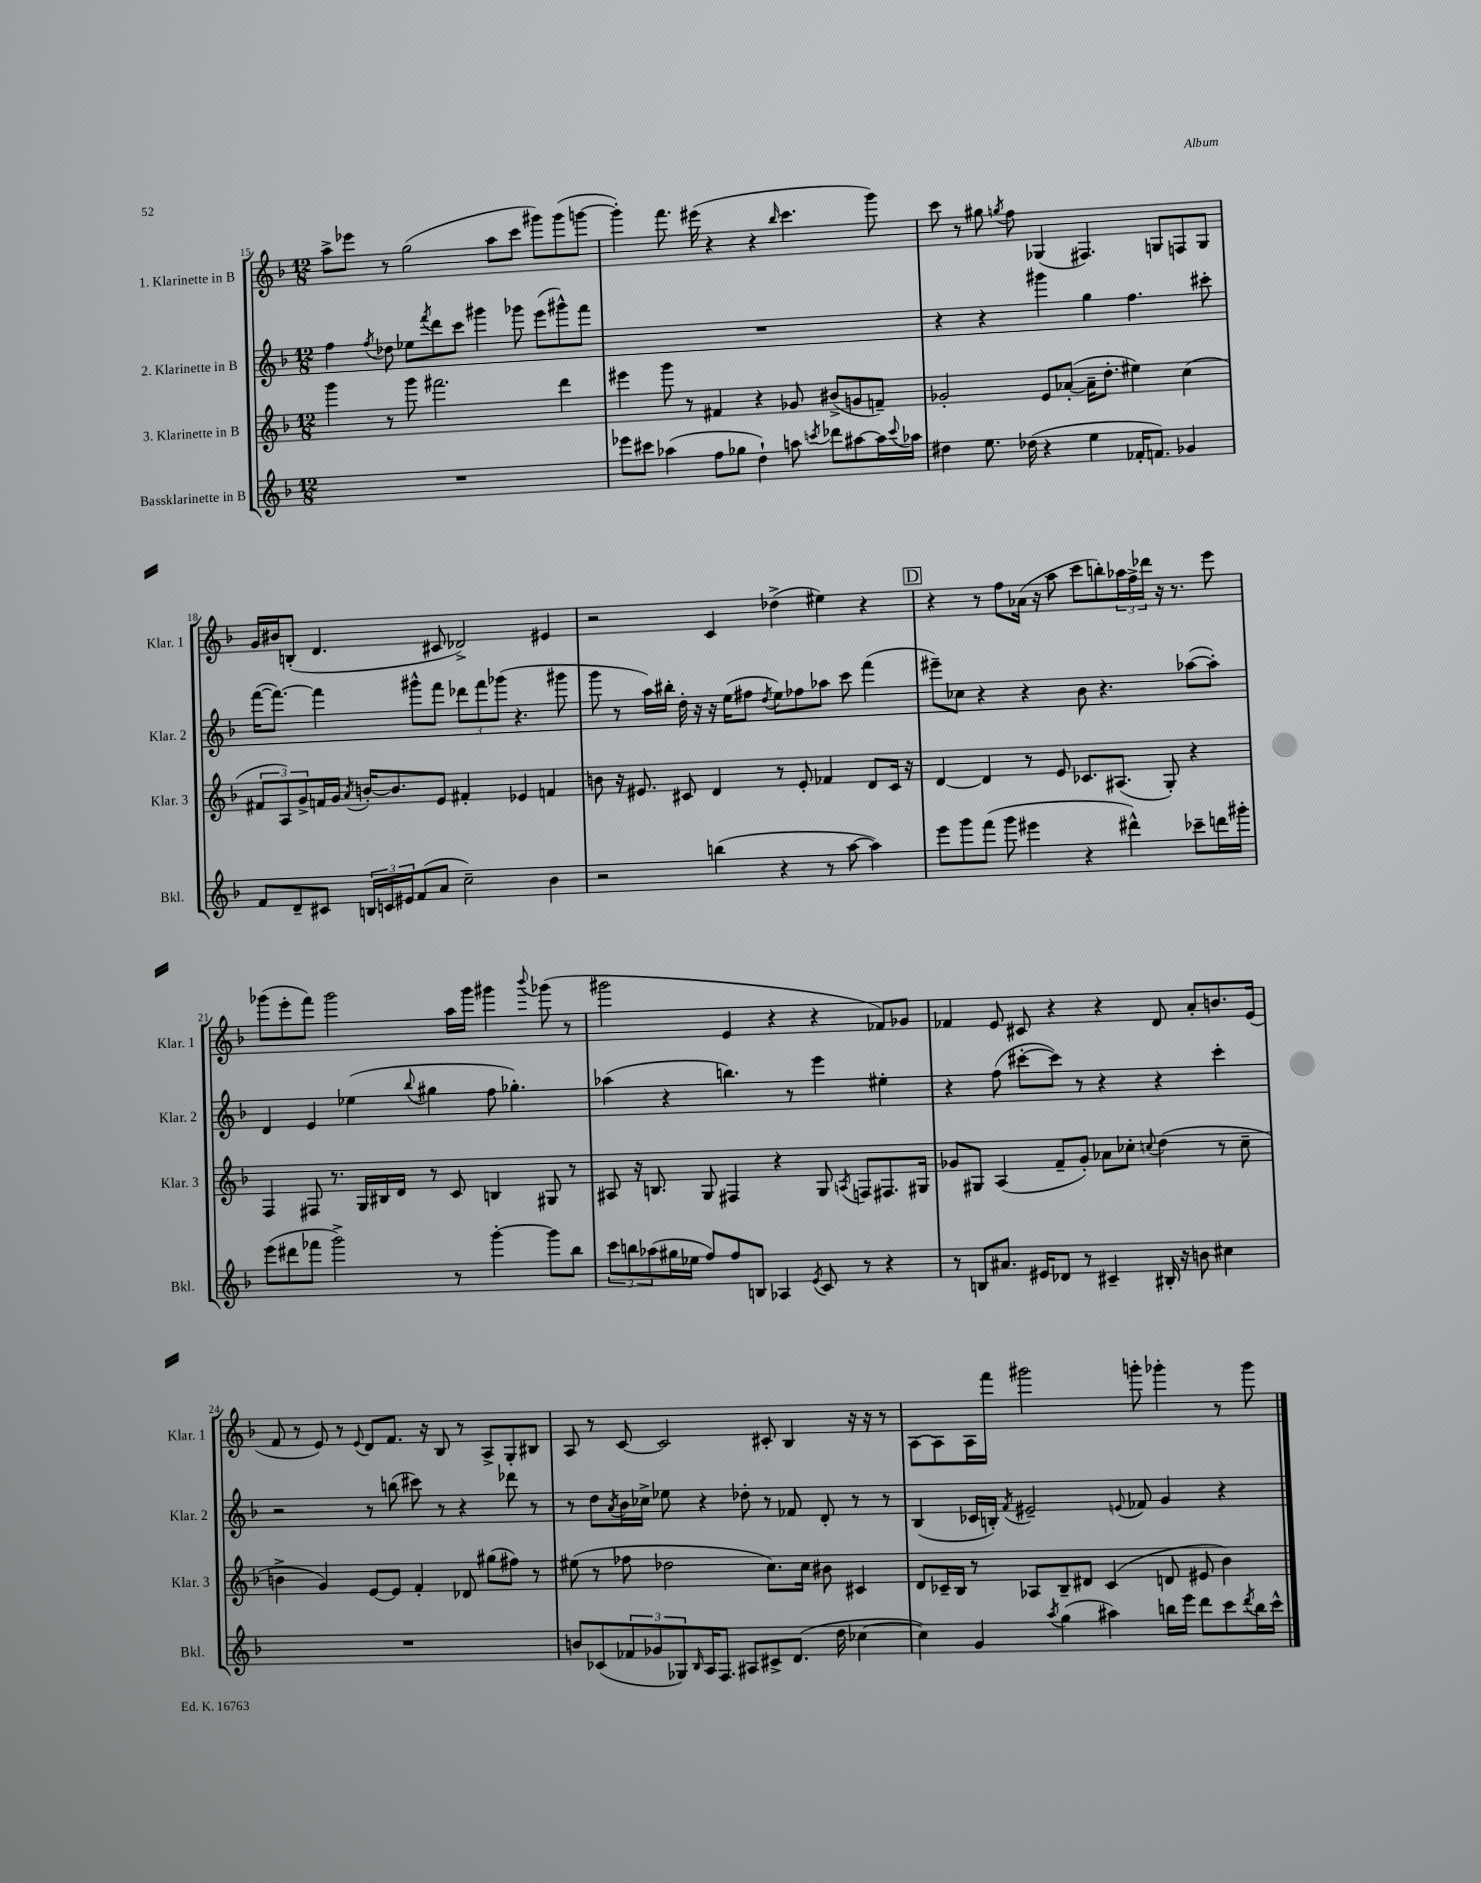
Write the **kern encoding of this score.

**kern	**kern	**kern	**kern
*part4	*part3	*part2	*part1
*staff4	*staff3	*staff2	*staff1
*I"Bassklarinette in B	*I"3. Klarinette in B	*I"2. Klarinette in B	*I"1. Klarinette in B
*I'Bkl.	*I'Klar. 3	*I'Klar. 2	*I'Klar. 1
*clefG2	*clefG2	*clefG2	*clefG2
*k[b-]	*k[b-]	*k[b-]	*k[b-]
*M12/8	*M12/8	*M12/8	*M12/8
=15	=15	=15	=15
1.r	4ggg\	4ff\	8aa^\L
.	.	.	8eee-X\J
.	.	8qff/	.
.	8r	8dd-X\	8r
.	8ggg\	8ee-X\L	(2gg\
.	.	8qfff/	.
.	2.fff#X\	8ddd\	.
.	.	8ccc\J	.
.	.	4ggg#X\	.
.	.	.	8aa\L
.	.	8ggg-X\	8ccc\J
.	.	(8eee\L	8ggg#X\L)
.	4ddd\	8ggg#X^^\)	(8ggg#\
.	.	8fff\J	[8gggn\J
=16	=16	=16	=16
8eee-X\L	4eee#X\	1.r	4ggg'\])
8ccc#X\J	.	.	.
(4aa-X\	8ggg\	.	8.fff\
.	8r	.	.
.	.	.	(16eee#X\
8ff\L	4f#X/	.	4r
8gg-X\J	.	.	.
4dd`\)	4r	.	4r
.	.	.	16qqbb-/
8aan\	8g-X/	.	4.ccc\
8qcccn/	.	.	.
8ddd-X\L	(8b#X^/L	.	.
[8aa#X\	8gn/	.	.
16aa#\L]	8fn~/J)	.	8ggg\)
8qqccc/	.	.	.
16aa-X\JJ	.	.	.
=17	=17	=17	=17
4dd#X\	2g-X'/	4r	8ccc\
.	.	.	8r
8.ee\	.	4r	8gg#X\
.	.	.	8qggn/
.	.	.	8ff\
(16dd-X\	.	.	.
4r	8e/L	4ggg#X\	(4G-X/
.	([8a-X'/J	.	.
4ee\	16a-~\KL]	4gg\	4.F#X/)
.	8.dd'\J	.	.
16f-X'/KL	4ee#X\)	4.ff\	.
8.fn/J)	.	.	.
.	.	.	8Gn/L
4g-X/	(4cc\	.	8Fn/
.	.	8ccc#X'\	8G/J
!!LO:LB:g=z
=18	=18	=18	=18
8f/L	12f#X/L	([16fff\KL	16g/LL
.	.	8.fff\J_)	16b#X/J
.	12A/)	.	.
8d~/	.	.	(8Bn'/J
.	12g^/	.	.
8c#X/J	16fn/L	4fff\]	4.d/
.	16g/JJ	.	.
.	8qa/	.	.
24Bn/LL	[16bn'/KL	.	.
24cn/	.	.	.
.	8.b/]	.	.
24e#X/J	.	.	.
(8f/	.	8ggg#X^^\L	.
8a/J	8e/J	8fff\J	8c#X/
2cc~\)	4f#X'/	12ddd-X\L	2d-X^/)
.	.	12fff\	.
.	.	(12ggg-X\J	.
.	4e-X/	4.r	.
4b-\	4fn/	.	4e#X/
.	.	8ggg#X\	.
=19	=19	=19	=19
2r	8bn\	8ggg\	2r
.	16r	8r	.
.	8.e#X/	.	.
.	.	16aa\LL)	.
.	.	16bb#X'\JJ	.
.	8c#X/	16dd'\	.
.	.	16r	.
(4bbn\	4d/	16r	4c/
.	.	(16ee\KL	.
.	.	8ff#X\J	.
.	.	8qdd/	.
4r	8r	8ee\L)	(4dd-X^\
.	8e#'/	8ff-X\	.
8r	4f-X/	8aa-X\J	4ee#X\)
[8aa\	.	8ccc\	.
4aa\])	8d/L	(4fff\	4r
.	16c#/Jk	.	.
.	16r	.	.
!!LO:REH:place=s1:t=D
=20	=20	=20	=20
8eee\L	[4d/	8eee#X~\L)	4r
8ggg\	.	8cc-X\J	.
(8fff\J	4d/]	4r	8r
8ggg\	.	.	8ff\L
4eee#X\	8r	4r	(16a-X\Jk
.	.	.	16r
.	8e/	.	8aa\
4r	8.c-X/L	8b-\	8ccc\L
.	.	4.r	8bbn'\)
.	(8.A#X/J	.	.
4ddd#X^^\)	.	.	24aa-X\L
.	.	.	24ff^\
.	.	.	24ddd-X\JJ
.	8G'/)	.	16r
.	.	.	8.r
8ccc-X~\L	4r	([8aa-X\L	.
16dddn\L	.	8aa-'\J])	8eee\
16ggg#X'\JJ	.	.	.
!!LO:LB:g=z
=21	=21	=21	=21
(8eee\L	4F/	4d/	(8ggg-X\L
8ddd#X\	.	.	8eee'\
8fff-X\J	8F#X/	4e/	8fff\J)
2ggg^\)	8.r	.	2ggg-\
.	.	(4ee-X\	.
.	16G/LL	.	.
.	16B#X/	.	.
.	16d/JJ	.	.
.	.	8qqbb-/	.
.	8r	4gg#X\	.
8r	8c/	.	16aa\LL
.	.	.	16ggg-\JJ
[4ggg'\	4Bn/	8ff\	4ggg#X\
.	.	4.gg-X'\)	.
.	.	.	8qqbbb-/
8ggg\L]	8G#X/	.	(8ggg-X\
8bb-\J	8r	.	8r
=22	=22	=22	=22
12ccc\L	8A#X/	(4aa-X\	2ggg#X\
12bbn\	.	.	.
.	16r	.	.
(12aa-X\	.	.	.
.	8.Bn/	.	.
16gg#X\L	.	4r	.
16ee-X\JJ	.	.	.
8ff/L)	8G/	.	.
8ff/	4F#X/	4.bbn\)	4e/
8Bn/J	.	.	.
4A-X/	4r	.	4r
.	.	8r	.
8qe/	.	.	.
8c/	8G/	4eee\	4r
.	8qAn/	.	.
8r	8Fn/L	.	.
4r	8.F#X/	4ee#X'\	8f-X/L)
.	.	.	8g-X/J
.	16G#X/Jk	.	.
=23	=23	=23	=23
8r	8g-X/L	4r	4f-X/
8Bn/L	8G#X/J	.	.
8.a#X/J	(4A/	(8ff\	8e/
.	.	[8ccc#X'\L	8c#X/
16e#X/KL	.	.	.
8d-X/J	8f~/L	8ccc#\J])	4r
8r	8g-'/J)	8r	.
4c#X~/	8a-X\L	4r	4r
.	8cc-X'\J	.	.
.	8qqccn/	.	.
16B#X'/	(4dd\	4r	8d/
16r	.	.	.
8bn\	.	.	8a'/L
4cc#X\	8r	4ccc#'\	8.bn/
.	8cc~\	.	.
.	.	.	(16e/Jk
!!LO:LB:g=z
=24	=24	=24	=24
1.r	4bn^\	2r	8f/
.	.	.	8r
.	4g/)	.	8e/)
.	.	.	8r
.	.	.	8qqe/
.	[8e/L	8r	8d/L
.	8e/J]	(8bbn\	8.f/J
.	4f'/	8ccc#X\)	.
.	.	.	16r
.	.	8r	8B-/
.	8d-X/	4r	8r
.	(8gg#X\L	.	8A^/L
.	8ff#X\J)	8ddd-X\	8G'/
.	8r	8r	8B#X/J
=25	=25	=25	=25
8bn/L	(8ee#X\	8r	8A/
(8c-X/	8r	8dd\L	8r
.	.	8qa/	.
12f-X/	8ff-X\	16b-\L	[8c/
.	.	16cc-X^\JJ	.
12g-X/	.	.	.
.	2dd-X\	8ee-X\	2c/]
12G-X/)	.	.	.
16qqB-/	.	.	.
16A/K	.	4r	.
8.F/J	.	.	.
8A#X/L	.	8dd-X'\	.
8c#X^/	8.cc\L)	8r	8c#X'/
(8.d/J	.	8f-X/	4B-/
.	16cc\Jk	.	.
.	8b#X\	8d'/	.
16dd\	.	.	.
[4cc-X\	4c#X/	8r	16r
.	.	.	16r
.	.	8r	8r
=26	=26	=26	=26
4cc-\])	8d/L	(4B-/	[8A\L
.	16c-X~/L	.	8A\]
.	16B-/JJ	.	.
4g/	8r	16c-X/LL	16A\L
.	.	16Bn'/JJ)	16fff\JJ
.	.	8qf/	.
.	8A-X/L	2e#X~/	2ggg#X\
8qaa/	.	.	.
(4gg\	8B-~/	.	.
.	8d#X/J	.	.
4aa#X\)	(4c-/	.	.
.	.	8qqen/	.
.	.	8f-X/	8gggn'\
16bbn\LL	8dn/	4g/	4ggg-X'\
16eee\JJ	.	.	.
8ddd\L	8e#X/	.	.
8ccc\	4b-\)	4r	8r
8qddd/	.	.	.
16bb\L	.	.	8ggg-\
16ccc^^\JJ	.	.	.
==	==	==	==
*-	*-	*-	*-
